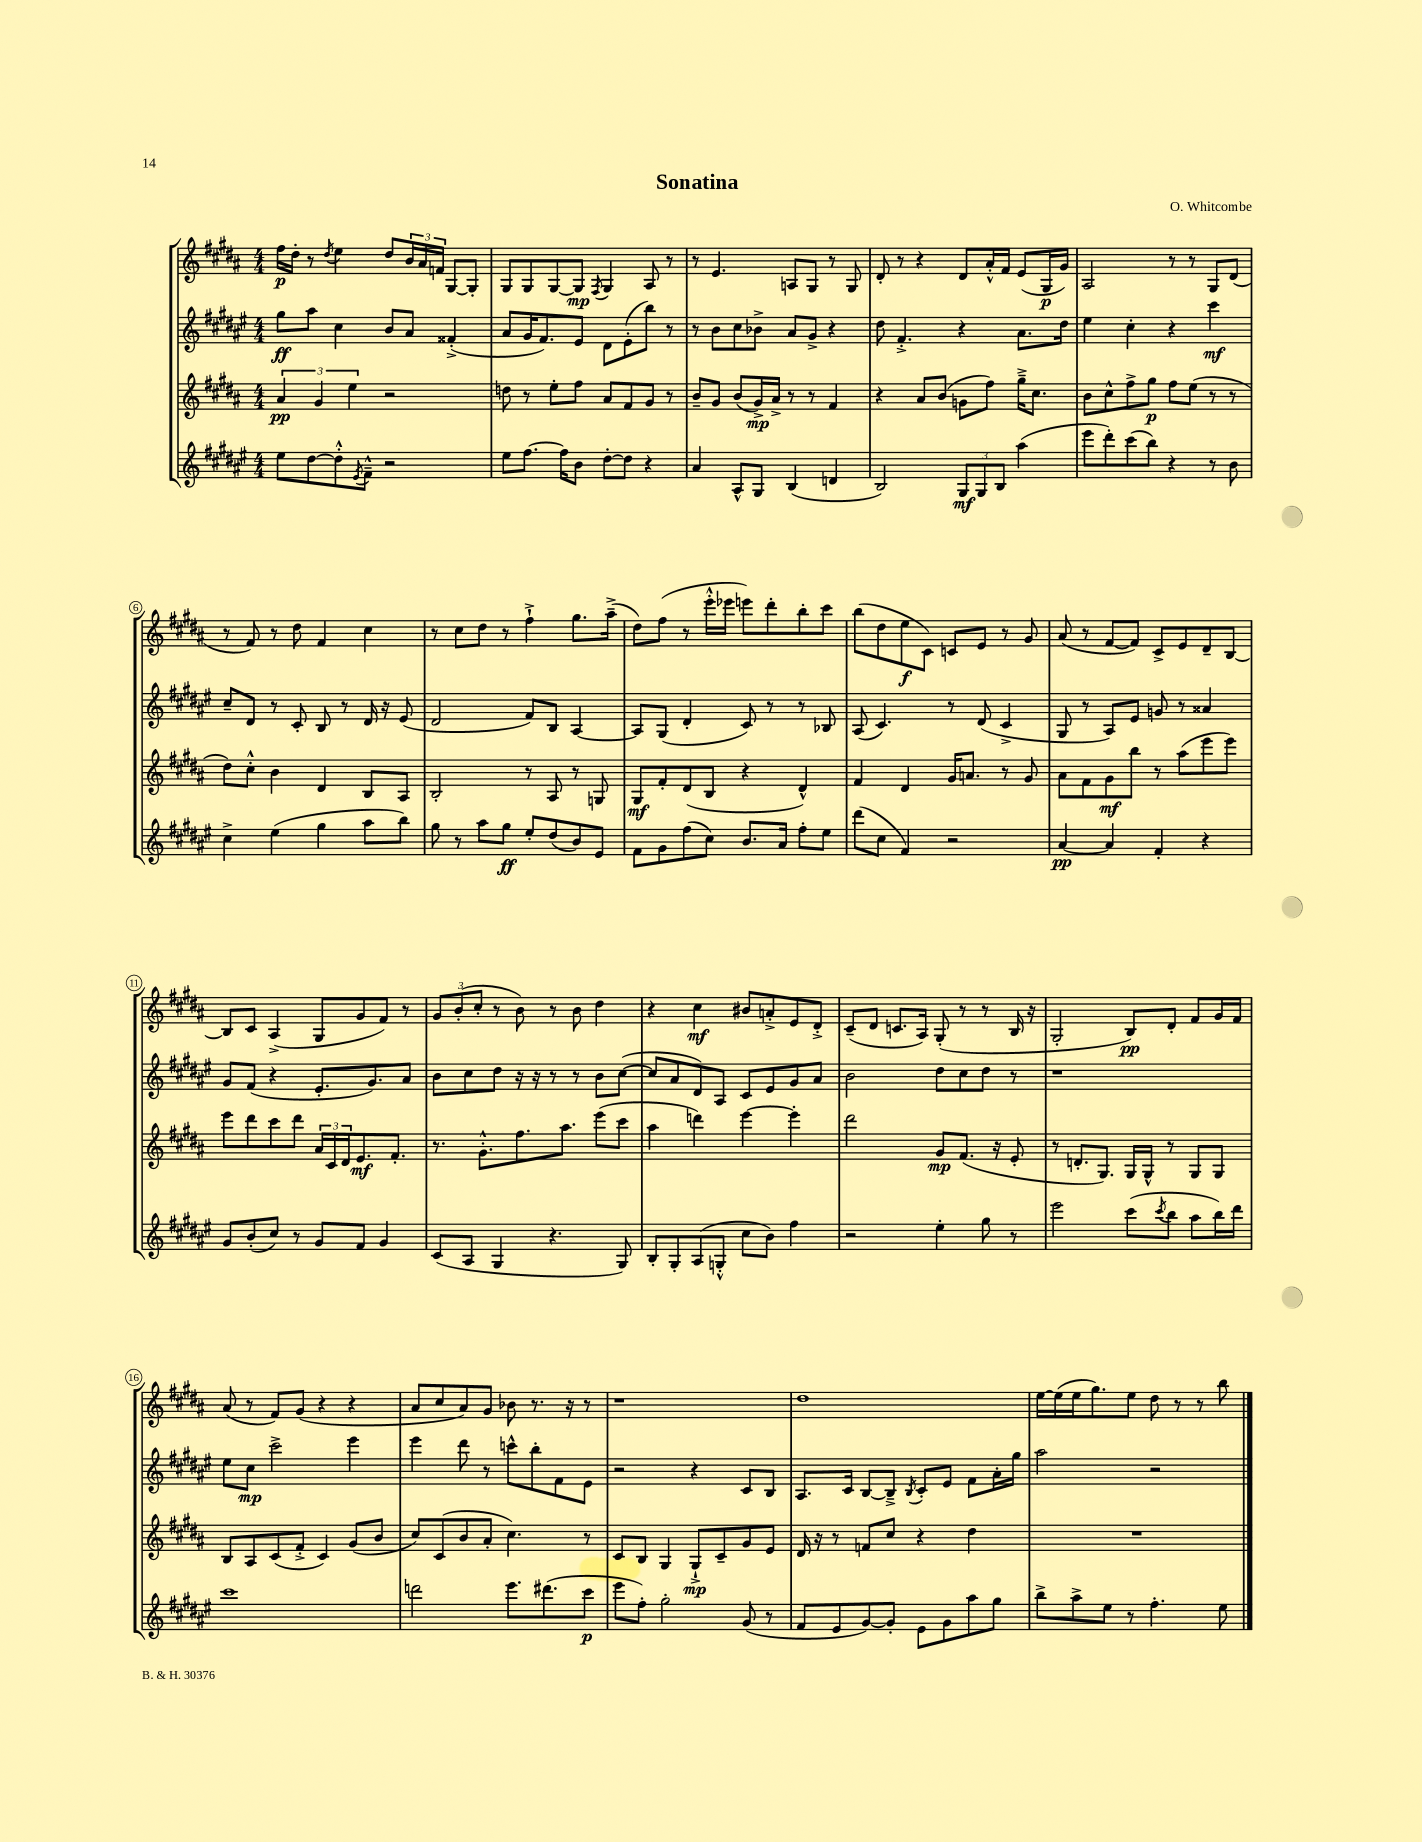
\header { title = "Sonatina" composer = "O. Whitcombe" }
<<
\new StaffGroup <<
\new Staff = "s0" {
    \clef treble \key b \major \numericTimeSignature \time 4/4
    fis''16\p dis''16-. r8 \acciaccatura { dis''8 } e''4 dis''8 \tuplet 3/2 { b'16 ais'16 f'16 } gis8~ gis8-. |
    gis8 gis8 gis8~ gis8\mp \acciaccatura { fis8 } gis4 ais8 r8 |
    r8 e'4. a8 gis8 r8 gis8 |
    dis'8-. r8 r4 dis'8 ais'16-.-^ fis'16 e'8( gis16\p gis'16) |
    ais2 r8 r8 gis8 dis'8( |
    r8 fis'8) r8 dis''8 fis'4 cis''4 |
    r8 cis''8 dis''8 r8 fis''4-!-> gis''8. ais''16--->( |
    dis''8) fis''8( r8 e'''16-.-^ ees'''16 e'''8) dis'''8-. b''8-. cis'''8 |
    b''8( dis''8 e''8\f cis'8) c'8 e'8 r8 gis'8 |
    ais'8( r8 fis'8~ fis'8) cis'8-> e'8 dis'8-- b8~ |
    b8 cis'8 ais4->( gis8 gis'8 fis'8) r8 |
    \tuplet 3/2 { gis'8 b'8-.( cis''8-. } r8 b'8) r8 b'8 dis''4 |
    r4 cis''4\mf bis'8 a'8-.-> e'8 dis'8-.-> |
    cis'8--( dis'8 c'8. ais16) gis8-.( r8 r8 b16 r16 |
    gis2-. b8\pp) dis'8-. fis'8 gis'16 fis'16 |
    ais'8( r8 fis'8) gis'8( r4 r4 |
    ais'8 cis''8 ais'8) gis'8 bes'8 r8. r16 r8 |
    r1 |
    dis''1 |
    e''16~ e''16( e''16 gis''8.) e''8 dis''8 r8 r8 b''8 \bar "|." |
}
\new Staff = "s1" {
    \clef treble \key fis \major \numericTimeSignature \time 4/4
    gis''8\ff ais''8 cis''4 b'8 ais'8 fisis'4-.->( |
    ais'8 gis'16 fis'8.) eis'8 dis'8 eis'8-.( b''8) r8 |
    r8 b'8 cis''8 bes'8-> ais'8 gis'8-> r4 |
    dis''8 fis'4.-.-> r4 ais'8. dis''16 |
    eis''4 cis''4-. r4 cis'''4\mf |
    cis''8-- dis'8 r8 cis'8-. b8 r8 dis'16 r16 eis'8( |
    dis'2 fis'8) b8 ais4~ |
    ais8 gis8( dis'4-. cis'8) r8 r8 bes8 |
    ais8( cis'4.) r8 dis'8( cis'4-> |
    gis8 r8 ais8) eis'8 g'8 r8 aisis'4 |
    gis'8 fis'8( r4 eis'8.-. gis'8.) ais'8 |
    b'8 cis''8 dis''8 r16 r16 r8 r8 b'8 cis''8~( |
    cis''8 ais'8 dis'8) ais8 cis'8 eis'8 gis'8 ais'8 |
    b'2 dis''8 cis''8 dis''8 r8 |
    r1 |
    eis''8 cis''8\mp cis'''2-> eis'''4 |
    eis'''4 dis'''8 r8 c'''8-^ b''8-. fis'8 eis'8 |
    r2 r4 cis'8 b8 |
    ais8. cis'16 b8~ b8---> \acciaccatura { b8 } cis'8-. eis'8 fis'8 ais'16-. gis''16 |
    ais''2 r2 \bar "|." |
}
\new Staff = "s2" {
    \clef treble \key b \major \numericTimeSignature \time 4/4
    \tuplet 3/2 { ais'4\pp gis'4 e''4 } r2 |
    d''8 r8 e''8-. fis''8 ais'8 fis'8 gis'8 r8 |
    b'8-- gis'8 b'8( gis'16->\mp) ais'16-> r8 r8 fis'4 |
    r4 ais'8 b'8( g'8 fis''8) gis''16---> cis''8. |
    b'8 cis''8-^ fis''8-> gis''8\p fis''8 e''8( r8 r8 |
    dis''8) cis''8-.-^ b'4 dis'4 b8 ais8 |
    b2-. r8 ais8 r8 g8 |
    gis8\mf fis'8-. dis'8( b8 r4 dis'4-^) |
    fis'4 dis'4 gis'16 a'8. r8 gis'8 |
    ais'8 fis'8 gis'8\mf b''8 r8 ais''8( e'''8 e'''8) |
    e'''8 dis'''8 cis'''8 dis'''8 \tuplet 3/2 { ais'16 cis'16 dis'16 } e'8.\mf fis'8.-. |
    r8. gis'8.-.-^ fis''8. ais''8. e'''8( cis'''8 |
    ais''4 d'''4) e'''4~ e'''4-. |
    dis'''2 gis'8\mp fis'8.( r16 e'8-. |
    r8 d'8.-. gis8.) gis16 gis16-^ r8 gis8 gis8 |
    b8 ais8 cis'8( fis'8-.-> cis'4) gis'8( b'8 |
    cis''8) cis'8( b'8 ais'8-. cis''4.) r8 |
    cis'8 b8 gis4 gis8-!->\mp cis'8-- gis'8 e'8 |
    dis'16 r16 r8 f'8 cis''8 r4 dis''4 |
    R1 \bar "|." |
}
\new Staff = "s3" {
    \clef treble \key fis \major \numericTimeSignature \time 4/4
    eis''8 dis''8~ dis''8-.-^ \acciaccatura { eis'8 } fis'8---^ r2 |
    eis''8 fis''8.~ fis''16 b'8 dis''8~-. dis''8 r4 |
    ais'4 ais8-^ gis8 b4( d'4 |
    b2) \tuplet 3/2 { gis8\mf gis8 b8 } ais''4( |
    eis'''8 dis'''8-.) cis'''8( b''8) r4 r8 b'8 |
    cis''4-> eis''4( gis''4 ais''8 b''8) |
    gis''8 r8 ais''8 gis''8\ff eis''8-. dis''8( b'8) eis'8 |
    fis'8 gis'8 fis''8( cis''8) b'8. ais'16 fis''8-. eis''8 |
    dis'''8( cis''8 fis'4) r2 |
    ais'4~\pp ais'4 fis'4-. r4 |
    gis'8 b'8-.( cis''8) r8 gis'8 fis'8 gis'4 |
    cis'8( ais8 gis4 r4. gis8) |
    b8-. gis8-. ais8( g8-.-^ cis''8 b'8) fis''4 |
    r2 eis''4-. gis''8 r8 |
    eis'''2 cis'''8( \acciaccatura { cis'''8 } b''8 ais''8 b''16) dis'''16 |
    cis'''1 |
    d'''2 eis'''8. dis'''8.( cis'''8\p |
    eis'''8 fis''8-.) gis''2-. gis'8( r8 |
    fis'8 eis'8 gis'8~) gis'8-. eis'8 gis'8 ais''8 gis''8 |
    b''8-> ais''8-> eis''8 r8 fis''4.-. eis''8 \bar "|." |
}
>>
>>
\layout { \context { \Score \override BarNumber.stencil = #(make-stencil-circler 0.1 0.3 ly:text-interface::print) } }
